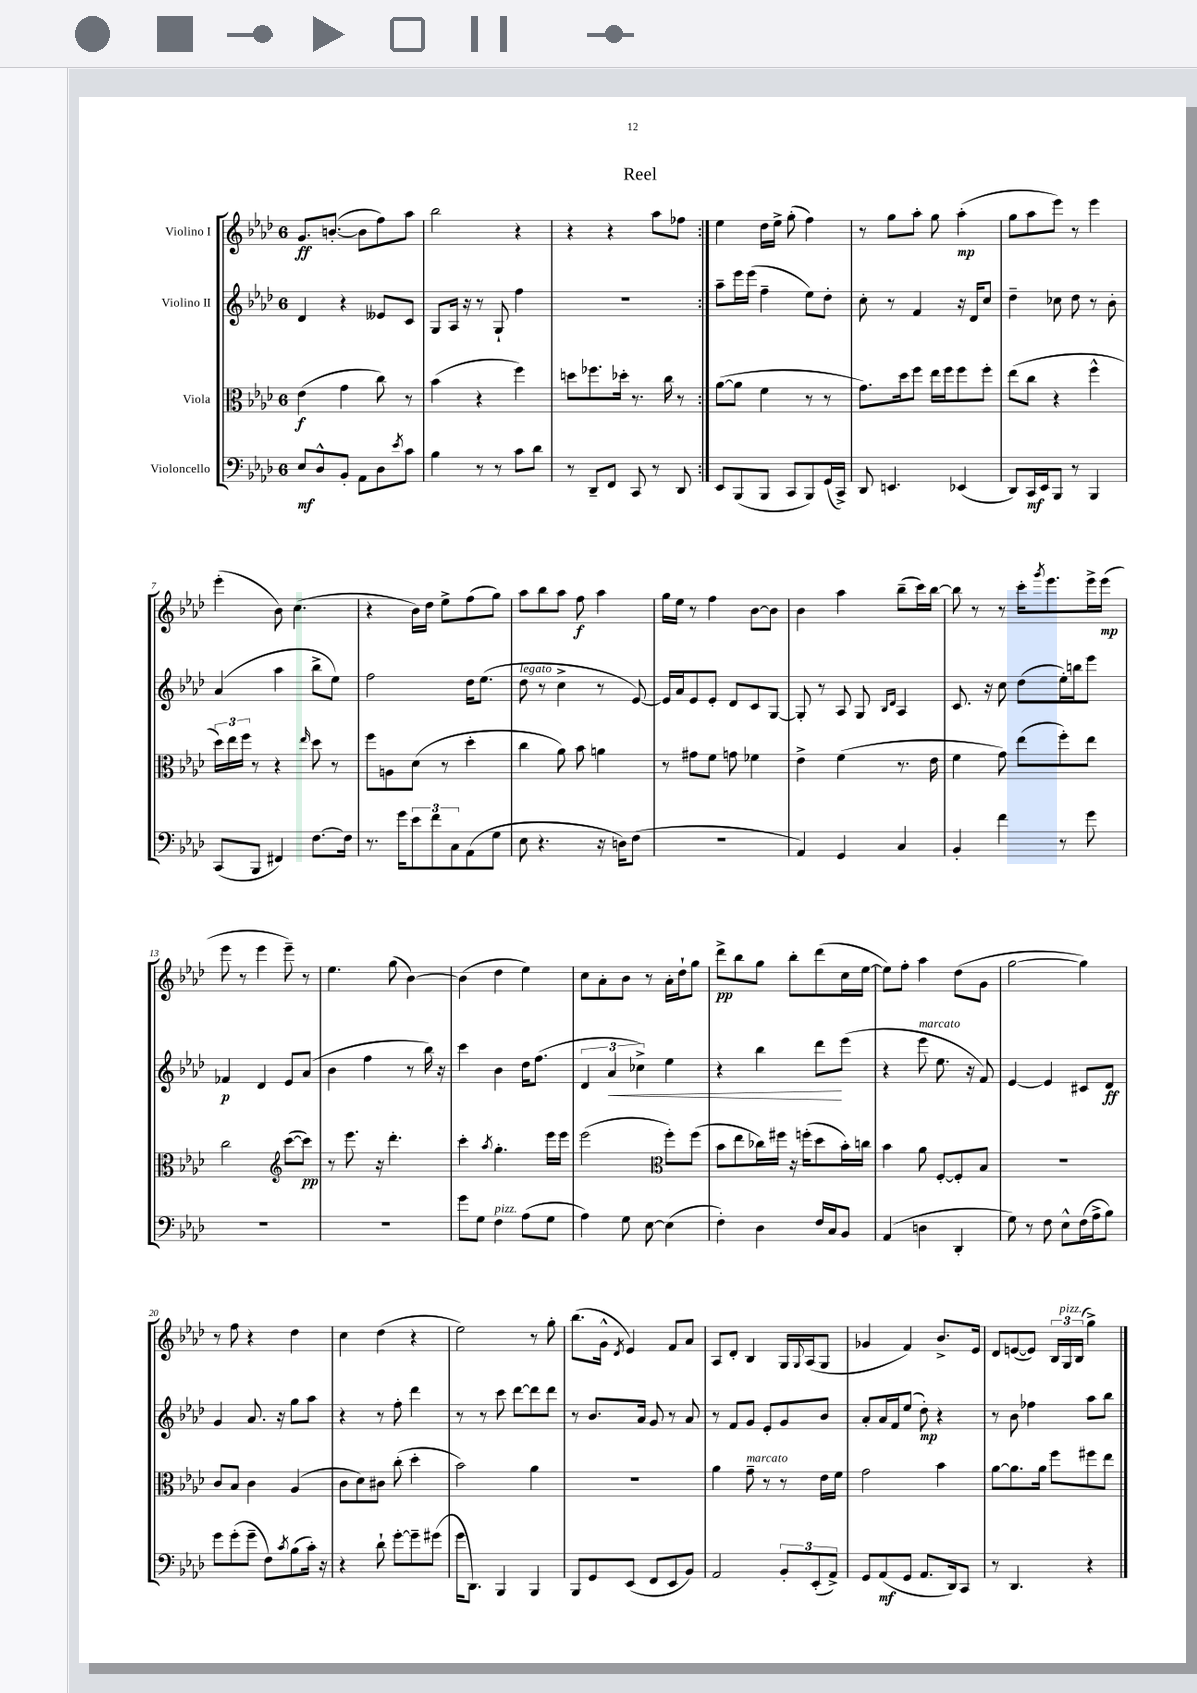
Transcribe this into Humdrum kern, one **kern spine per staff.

**kern	**kern	**kern	**kern
*staff4	*staff3	*staff2	*staff1
*clefF4	*clefC3	*clefG2	*clefG2
*k[b-e-a-d-]	*k[b-e-a-d-]	*k[b-e-a-d-]	*k[b-e-a-d-]
*M6/8	*M6/8	*M6/8	*M6/8
8E-/L	(4e-\	4d-/	8.g/L
8D-^^/	.	.	.
.	.	.	([8.b'/J
8BB-'/J	4g\	4r	.
8AA-\L	.	.	8b\]L
8D-\	8cc\)	8e--/L	8ff\)
8qe-/	.	.	.
8c\J	8r	8c/J	8aa-\J
=	=	=	=
4B-\	(4b-\	8G/L	2bb-\
.	.	16A-/Jk	.
.	.	16r	.
8r	4r	8r	.
8r	.	8G`/	.
8c\L	4ff\)	4ff\	4r
8d-\J	.	.	.
=	=	=	=
8r	8dd\L	2.r	4r
8DD-~/L	8.ff-\	.	.
8FF/J	.	.	4r
.	16dd-'\Jk	.	.
8CC/	8.r	.	.
8r	.	.	8aa-\L
.	16cc\	.	.
8DD-/	8r	.	8ff-\J
=:|!	=:|!	=:|!	=:|!
8EE-/L	([8a-\L	8aa-~\L	4ee-\
(8BBB-/	8a-\]J	16eee-\L	.
.	.	(16eee-\JJ	.
8BBB-/J	4f\	4ff~\	16dd-\LL
.	.	.	16ee-^\JJ
8CC/L	.	.	(8gg'\
8BBB-/)	8r	8ee-\L)	4ff\)
(16GG/L	8r	8dd-'\J	.
16CC^/JJ)	.	.	.
=	=	=	=
8DD-/	8.g\L)	8cc'\	8r
4.EE/	.	8r	8gg\L
.	16dd-\k	.	.
.	8ff\J	4f/	8aa-'\J
.	16ee-\LL	.	8gg\
.	16ff\J	.	.
(4EE-/	8ff\	16r	(4aa-'\
.	.	16d-/LK	.
.	8ff'\J	8cc/J	.
=	=	=	=
8DD-/L)	(8ee-\L	4dd-~\	8gg\L
16CC/L	8cc\J	.	8aa-\
16EE-/J	.	.	.
8BBB-/J	4r	8cc-\	8eee-\J)
8r	.	8dd-\	8r
4BBB-/	4ff^^\	8r	4eee-\
.	.	8b-'\	.
=	=	=	=
(8CC/L	24dd-\LL)	(4a-/	(4eee-'\
.	24ee-\	.	.
.	24ff\JJ	.	.
8BBB-/J	8r	.	.
4FF#/)	4r	4aa-\	8b-\)
.	.	.	(4.cc\
.	16qqee-/	.	.
[8.F\L	8dd-\	8bb-^\L	.
.	8r	8ee-\J)	.
16F\]Jk	.	.	.
=	=	=	=
8.r	8ff\L	2ff\	4r
.	8A\	.	.
16g\LK	.	.	.
12e-\	(8d-\J	.	16b-\LL)
.	.	.	16dd-\JJ
12f\	.	.	.
.	8r	.	8ee-^\L
12C\	.	.	.
(8AA-\	4dd-'\	16dd-\LK	(8ff\
.	.	(8.ee-\J	.
8G\J	.	.	8gg\J)
=	=	=	=
8E-\	4cc\	8dd-\	8aa-\L
4.r	.	8r	8bb-\
.	8a-\)	4cc^\	8aa-\J
.	8b-\	.	8ff\
16r	4a\	8r	4aa-\
16D\LK)	.	.	.
(8F\J	.	[8e-/)	.
=	=	=	=
2.r	8r	16e-/]LL	16gg\LL
.	.	16a-/J	16ee-\JJ
.	8g#\L	8e-/	8r
.	8f\J	8e-'/J	4ff\
.	8g\	8d-/L	.
.	4f-\	8c/	[8b-\L
.	.	[8G/J	8b-\]J
=	=	=	=
4AA-/)	4e-^\	8G'/]	4b-\
.	.	8r	.
4GG/	(4f\	8A-/	4aa-\
.	.	8G/	.
.	.	16qqB-/LL	.
.	.	16qqd-/JJ	.
4C/	8.r	4A-/	(8bb-~\L
.	.	.	16ccc\L)
.	16e-\	.	[16bb-\JJ
=	=	=	=
4BB-'/	4f\	8.c/	8bb-\]
.	.	.	8r
.	.	16r	.
4f\	8g\)	8cc\	8r
.	(8ee-\L	(8dd-\L	16ccc'\LK
.	.	.	8qggg/
.	.	.	8.eee-\
8r	8ff'\)	16ee-'\L)	.
.	.	16bb\J	.
8g\	8ee-\J	8eee-\J	16eee-^\L
.	.	.	(16eee-\JJ
=	=	=	=
2.r	2cc\	4f-/	8eee-\
.	.	.	8r
.	.	4d-/	4eee-\
*	*clefG2	*	*
.	([8ccc\L	8e-/L	8eee-~\)
.	8ccc\]J)	(8a-/J	8r
=	=	=	=
2.r	8r	4b-\	4.ee-\
.	8.eee-\	.	.
.	.	4ff\	.
.	16r	.	.
.	4.ddd-'\	.	(8gg\
.	.	8r	[4b-\)
.	.	16bb-\)	.
.	.	16r	.
=	=	=	=
8g\L	4ccc'\	4ccc\	(4b-\]
8G\J	.	.	.
.	8qaa-/	.	.
4F\	4.gg'\	4b-\	4dd-\
(8A-\L	.	16dd-\LK	4ee-\)
.	.	(8.ff\J	.
8G\J	16eee-\LL	.	.
.	16eee-\JJ	.	.
=	=	=	=
4A-\)	(2eee-\	6d-/	8cc\L
.	.	.	8a-'\
.	.	6a-/	.
8G\	.	.	8b-\J
.	.	6cc-^\)	.
[8E-\	.	.	8r
*	*clefC3	*	*
(4E-\]	8ff'\L)	4ee-\	16a-'\LL
.	.	.	16dd-`\J
.	(8ff\J	.	8gg\J
=	=	=	=
4F'\)	8b-\L	4r	8ddd-^\L
.	8ee-\	.	8bb-\
4D-\	16cc-\L)	4bb-\	8gg\J
.	16ff#\JJ	.	.
.	16r	.	8bb-'\L
.	(16ff'\LK	.	.
16F/LL	8dd-\	8ddd-\L	(8ddd-\
16C/J	.	.	.
8BB-/J	16b-'\L)	(8eee-\J	16cc\L
.	16cc\JJ	.	[16ee-\JJ
=	=	=	=
(4AA-/	4b-\	4r	8ee-\]L)
.	.	.	8ff'\J
4D\	8a-\	8eee-\	4aa-\
.	[8F'/L	8.ee-\	.
4DD-'/	8F'/]	.	(8dd-\L
.	.	16r	.
.	8B-/J	8f/)	8g\J
=	=	=	=
8G\)	2.r	[4e-/	[2gg\
8r	.	.	.
8F\	.	4e-/]	.
8E-^^\L	.	.	.
(16F\L	.	8c#/L	4gg\])
16A-^\J	.	.	.
8B-\J)	.	8d-/J	.
=	=	=	=
8g\L	8c/L	4g/	8r
(8g'\	8B-/J	.	8ff\
8g~\J	4c\	8.a-/	4r
8F\L)	.	.	.
.	.	16r	.
8qc/	.	.	.
(8B-\	(4A-/	8gg\L	4dd-\
16c'\Jk)	.	8aa-\J	.
16r	.	.	.
=	=	=	=
4r	8c\L	4r	4cc\
.	8d-\)	.	.
8d-`\	8c#\J	8r	(4dd-\
[8g'\L	(8cc'\	8ff'\	.
8g~\]	4dd-'\	4ddd-\	4r
(8g#\J	.	.	.
=	=	=	=
16g\LK	2b-\)	8r	2ee-\)
8.DD-\J)	.	.	.
.	.	8r	.
4BBB-/	.	8ccc\	.
.	.	[8ddd-\L	.
4BBB-/	4a-\	8ddd-\]	8r
.	.	8ddd-\J	8gg'\
=	=	=	=
8BBB-/L	2.r	8r	(8.bb-\L
8GG/	.	8.b-/L	.
.	.	.	16g^^\Jk
.	.	.	8qd-/
(8EE-/J	.	.	4e-/)
.	.	16a-/Jk	.
8FF/L	.	8g/	.
8EE-/	.	8r	8f/L
8BB-/J)	.	8a-/	8a-/J
=	=	=	=
2AA-/	4a-\	8r	8A-/L
.	.	8f/L	8d-'/J
.	8g~\	8g/J	4B-/
.	8r	8e-'/L	.
12BB-'/L	8r	8g/	16G/LL
.	.	.	8qqG/
.	.	.	(16A-/J
(12EE-'/	.	.	.
.	16e-\LL	8b-/J	8G/J
12AA-^/J)	.	.	.
.	16f\JJ	.	.
=	=	=	=
8GG/L	2g\	8a-'/L	4g-/
(8AA-/	.	16a-/L	.
.	.	16f/J	.
8GG/J	.	(8ee-/J	4f/)
8.AA-/L	.	8dd-'\)	.
.	4b-\	4r	8.b-^/L
16DD-/k)	.	.	.
8CC/J	.	.	.
.	.	.	16e-/Jk
=	=	=	=
8r	[8a-\L	8r	8d-/L
4.DD-/	8.a-\]	8b-\	([8e/
.	.	4ff-\	8e/]J)
.	16a-\Jk	.	.
.	8ff\L	.	24B-/LL
.	.	.	24G/
.	.	.	(24B-/JJ
4r	8ff#\	8aa-\L	4gg^\)
.	8ee-\J	8bb-\J	.
==	==	==	==
*-	*-	*-	*-
